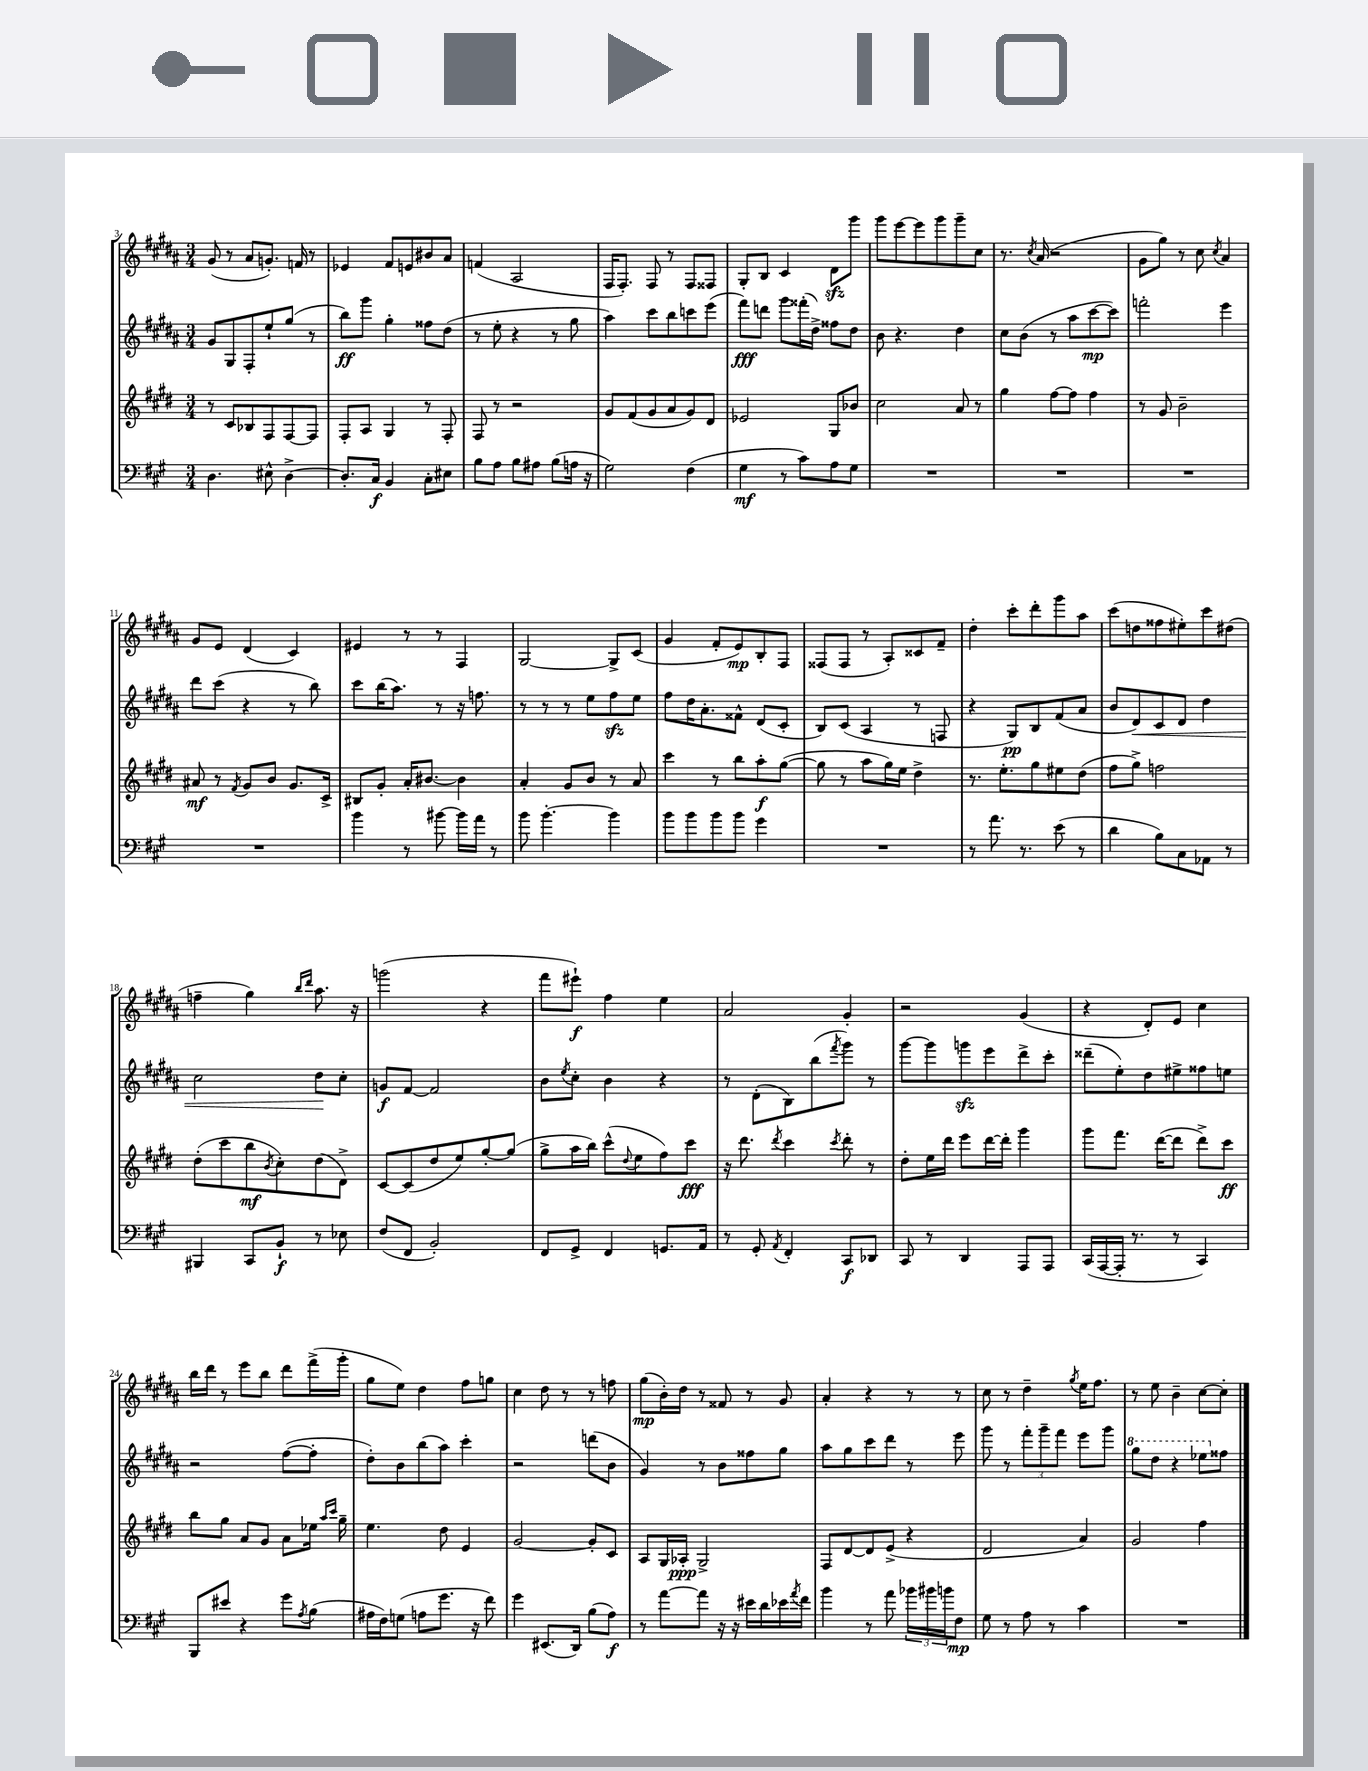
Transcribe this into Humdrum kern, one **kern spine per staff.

**kern	**kern	**kern	**kern
*staff4	*staff3	*staff2	*staff1
*clefF4	*clefG2	*clefG2	*clefG2
*k[f#c#g#]	*k[f#c#g#d#]	*k[f#c#g#d#a#]	*k[f#c#g#d#a#]
*M3/4	*M3/4	*M3/4	*M3/4
4.D	8r	8g#	(8g#
.	8c#	8G#	8r
.	8B-	8F#'	8a#
8E#^^	8F#	8ee`	8.g')
[4D^	[8F#	(8gg#	.
.	.	.	16f
.	8F#]	8r	8r
=	=	=	=
8.D']	8F#'	8bb)	4e-
.	8A	8ggg#	.
16C#	.	.	.
4BB	4G#	4gg#'	8f#
.	.	.	8e
8C#'	8r	8ff##	8b#
8E#	8F#'	(8dd#	8a#
=	=	=	=
8B	8F#	8r	(4f
8A	8r	8ee'	.
8B	2r	4r	2A#
8A#	.	.	.
(8B	.	8r	.
16A	.	8gg#	.
16r	.	.	.
=	=	=	=
2G#)	8g#	4aa#)	16F#
.	.	.	8.F#')
.	(8f#	.	.
.	8g#	8ccc#	8F#
.	8a	8bb	8r
(4F#	8g#)	8ccc	8F#
.	8d#	(8eee	8F##
=	=	=	=
4G#	2e-	8fff#)	8G#'
.	.	8ddd	8B
8r	.	8ggg#	4c#
8c#)	.	(16fff##'	.
.	.	16dd#^)	.
8A	8G#	8ff##	8d#
8G#	8b-	8dd#	8ggg#
=	=	=	=
2.r	2cc#	8b	8ggg#
.	.	4.r	[8eee
.	.	.	8eee]
.	.	.	8ggg#
.	8a	4dd#	8ggg#~
.	8r	.	8cc#
=	=	=	=
2.r	4gg#	8cc#	8.r
.	.	(8b	.
.	.	.	8qcc#
.	.	.	(16a#
.	[8ff#	8r	2r
.	8ff#]	8aa#	.
.	4ff#	[8ccc#	.
.	.	8ccc#])	.
=	=	=	=
2.r	8r	2fff'	8g#
.	8g#	.	8gg#)
.	2b~	.	8r
.	.	.	8cc#
.	.	.	8qcc#
.	.	4eee	4a#
=	=	=	=
2.r	8a#	8ddd#	8g#
.	8r	(8ccc#	8e
.	8qf#	.	.
.	8g#	4r	(4d#
.	8b	.	.
.	8.g#	8r	4c#)
.	.	8bb)	.
.	16c#^	.	.
=	=	=	=
4b	8B#	8ccc#	4e#
.	8g#'	(16bb	.
.	.	8.aa#)	.
8r	16a'	.	8r
.	[8.b#	.	.
[8b#	.	8r	8r
16b#]	4b#]	16r	4F#
16a	.	8.ff	.
8r	.	.	.
=	=	=	=
8b	4a'	8r	[2G#
[4.b'	.	8r	.
.	8g#	8r	.
.	8b	8ee	.
4b]	8r	8ff#	8G#^]
.	8a	8ee	(8c#
=	=	=	=
8b	4ccc#	8ff#	4g#
8b	.	16dd#	.
.	.	8.a#'	.
8b	8r	.	8f#'
8b	8bb	8f##^^	8e)
4g#	8aa'	(8d#	8B'
.	([8gg#	8c#'	8F#
=	=	=	=
2.r	8gg#]	8B)	(8F##
.	8r	(8c#	8F##
.	8aa	4A#	8r
.	16gg#)	.	8A#')
.	16ee	.	.
.	4dd#^	8r	8c##
.	.	8F	8f#~
=	=	=	=
8r	8.r	4r	4dd#'
8.a	.	.	.
.	8.ee'	.	.
.	.	8G#)	8ccc#'
8.r	.	.	.
.	8gg#	8B	8ddd#'
(8e	8ee#	(8f#	8ggg#
8r	(8dd#	8a#	8aa#
=	=	=	=
4d	8ff#	8b	(8ccc#
.	8gg#^)	8d#)	8dd
8B)	2ff	8c#	8ff##
8C#	.	8d#	8ee#')
8AA-	.	4dd#	8ccc#
8r	.	.	(8dd#
=	=	=	=
4BBB#	(8dd#'	2cc#	4ff~
.	8ccc#	.	.
8CC#	8bb	.	4gg#)
.	8qb	.	.
8BB`	8cc#')	.	.
.	.	.	16qqbb
.	.	.	16qqddd#
8r	(8dd#	8dd#	8.aa#
8E-	8d#^)	8cc#'	.
.	.	.	16r
=	=	=	=
(8F#	[8c#	8g	(2ggg
8FF#	(8c#]	[8f#	.
2BB')	8dd#	2f#]	.
.	8ee)	.	.
.	[8gg#'	.	4r
.	(8gg#]	.	.
=	=	=	=
8FF#	8gg#^	8b	8fff#
.	.	8qee	.
8GG#^	16aa	8cc#'	8eee#`)
.	16bb)	.	.
4FF#	(8ccc#^^	4b	4ff#
.	8qqdd#	.	.
.	8ee	.	.
8.GG	8ff#)	4r	4ee
.	8ccc#	.	.
16AA	.	.	.
=	=	=	=
8r	16r	8r	2a#
.	8.ddd#	.	.
8GG#'	.	(8d#'	.
8qAA	8qddd#	.	.
4FF#'	4ccc#	8B)	.
.	.	(8bb	.
.	8qccc#	8qfff#	.
8CC#	8ddd#'	8ggg#)	4g#'
8DD-	8r	8r	.
=	=	=	=
8CC#	8dd#'	[8ggg#	2r
8r	16ee	8ggg#]	.
.	16ddd#	.	.
4DD	8eee	8ggg	.
.	[16ddd#	8eee	.
.	16ddd#']	.	.
8AAA	4ggg#	8ddd#^	(4g#
8AAA	.	8ccc#'	.
=	=	=	=
(16CC#	8ggg#	(8ddd##~	4r
[16AAA	.	.	.
16AAA']	8.fff#	8ee')	.
8.r	.	.	.
.	.	8dd#	8d#')
.	([16ddd#	.	.
8r	8ddd#]	8ee#^	8e
4CC#)	8ddd#^)	8ff##	4cc#
.	8ccc#	8ee	.
=	=	=	=
8BBB	8bb	2r	16bb
.	.	.	16ddd#
8e#	8gg#	.	8r
4r	8a	.	8eee
.	8g#	.	8bb
8g#	8a	([8ff#	8ddd#
8qA	.	.	.
(8B	16ee-	8ff#']	(16fff#^
.	16qqaa	.	.
.	16qqccc#	.	.
.	16gg#~	.	16ggg#'
=	=	=	=
16A#	4.ee	8dd#')	8gg#
16F#)	.	.	.
(8G	.	8b	8ee)
8A	.	(8bb	4dd#
8.g#	8dd#	8aa#)	.
.	4e	4ccc#'	8ff#
16r	.	.	.
8f#)	.	.	8gg
=	=	=	=
4g#	[2g#	2r	4cc#
(8.EE#	.	.	8dd#
.	.	.	8r
16DD)	.	.	.
(8B	8g#']	(8ddd	8r
8A)	8c#	8b	8ff
=	=	=	=
8r	8A	4g#)	(8gg#
[8a	16G#	.	16b')
.	16A-'	.	16dd#
8a]	2G#^	8r	8r
16r	.	8b	8f##
16r	.	.	.
16e#	.	8ff##	8r
16d	.	.	.
16e-	.	8gg#	8g#
8qa	.	.	.
16f#	.	.	.
=	=	=	=
4b	8F#	8aa#	4a#'
.	[8d#	8gg#	.
8r	8d#]	8ccc#	4r
8a	(8e^	8ddd#	.
24b-	4r	8r	8r
24b#	.	.	.
24b	.	.	.
8F#	.	8eee	8r
=	=	=	=
8G#	2d#	8ggg#	8cc#
8r	.	8r	8r
8A	.	12fff#'	4dd#~
.	.	12ggg#~	.
8r	.	.	.
.	.	12fff#	.
.	.	.	8qgg#
4c#	4a)	8eee	16ee
.	.	.	8.ff#
.	.	8ggg#	.
=	=	=	=
2.r	2g#	8ggg#	8r
.	.	8ddd#	8ee
.	.	4r	4b~
.	4ff#	8eee-	[8cc#
.	.	8ff##	8cc#']
==	==	==	==
*-	*-	*-	*-
